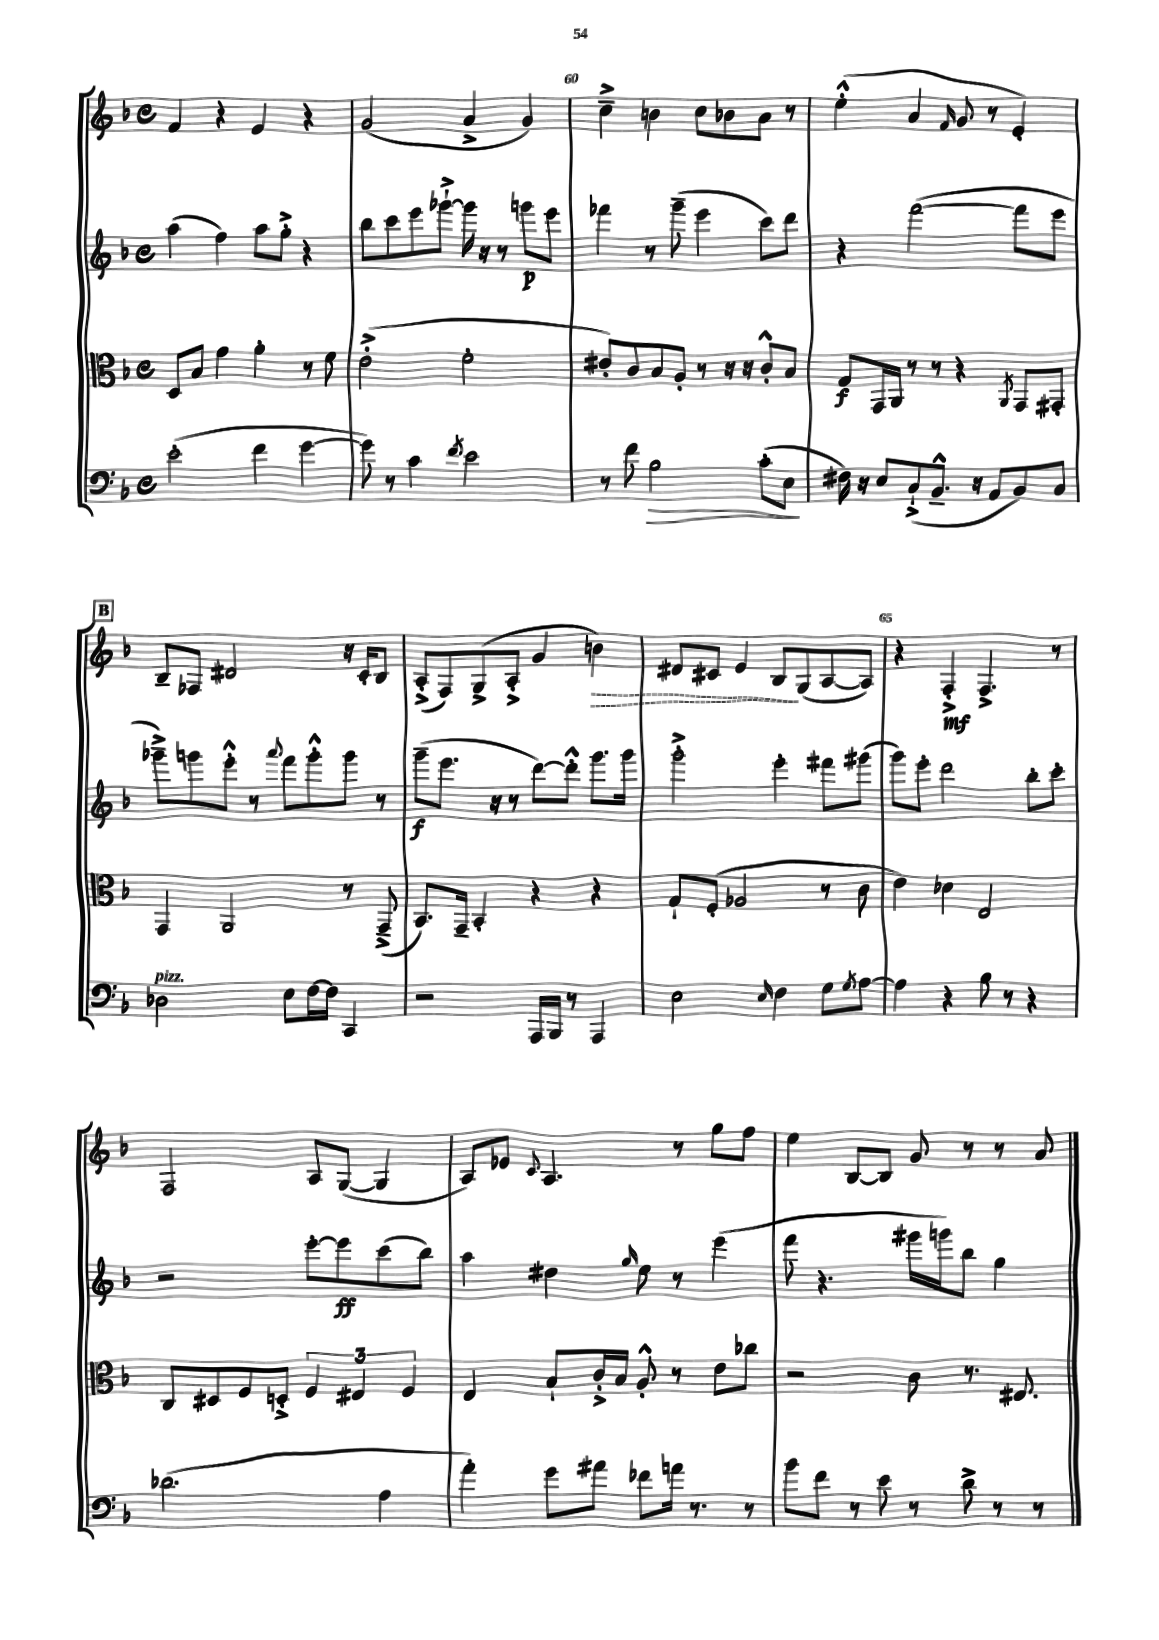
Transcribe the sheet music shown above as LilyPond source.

<<
\new StaffGroup <<
\new Staff = "s0" {
    \clef treble \key f \major \defaultTimeSignature \time 4/4
    f'4 r4 e'4 r4 |
    g'2( a'4-> g'4) |
    c''4---> b'4 c''8 bes'8 a'8 r8 |
    e''4-.-^( a'4 \grace { f'16 } g'8 r8 e'4-.) |
    \mark \markup { \box "B" } bes8-- fes8 dis'2 r16 c'16-. bes8 |
    a8-.->( f8) g8->( a8-.-> g'4 \once \override Hairpin.style = #'dashed-line b'4\>) |
    dis'8 cis'8 e'4 bes8\! g8( a8~ a8) |
    r4 f4-.->\mf f4.-> r8 |
    f2 a8 g8~( g4 |
    a8) ees'8 \appoggiatura { c'8 } a4. r8 g''8 f''8 |
    e''4 bes8~ bes8 g'8 r8 r8 a'8 \bar "|." |
}
\new Staff = "s1" {
    \clef treble \key f \major \defaultTimeSignature \time 4/4
    a''4( f''4) a''8 g''8-.-> r4 |
    bes''8 c'''8 e'''8 ges'''8~-!-> ges'''16 r16 r8 g'''8\p e'''8 |
    fes'''4 r8 g'''8--( e'''4 c'''8) d'''8 |
    r4 f'''2~( f'''8 e'''8 |
    \mark \markup { \box "B" } ges'''8--->) g'''8 e'''8-.-^ r8 \appoggiatura { a'''8 } f'''8 g'''8-.-^ g'''8 r8 |
    g'''8--\f( e'''8. r16 r8 d'''8~) d'''8-.-^ g'''8. g'''16 |
    g'''2-.-> e'''4-. fis'''8 gis'''8( |
    g'''8) e'''8-. d'''2 bes''8-. c'''8-. |
    r2 e'''8~-. e'''8\ff c'''8( bes''8) |
    a''4 dis''4 \grace { g''16 } e''8 r8 e'''4( |
    f'''8 r4. gis'''16 g'''16) bes''8 g''4 \bar "|." |
}
\new Staff = "s2" {
    \clef alto \key f \major \defaultTimeSignature \time 4/4
    d8 bes8 g'4 a'4-. r8 f'8 |
    e'2-.->( f'2-. |
    eis'8-.) c'8 bes8 a8-. r8 r16 r16 c'8-.-^ bes8 |
    g8\f g,16 a,16 r8 r8 r4 \acciaccatura { a,8 } g,8 gis,8-. |
    \mark \markup { \box "B" } g,4 a,2 r8 g,8--->( |
    bes,8.) g,16-- bes,4-. r4 r4 |
    g8-! f8-.( aes2 r8 c'8 |
    e'4) des'4 e2 |
    c8 dis8 f8 d8-.-> \tuplet 3/2 { f4 eis4 f4 } |
    e4 bes8-! c'16-.-> bes16 a8-.-^ r8 e'8 ces''8 |
    r2 c'8 r8. eis8. \bar "|." |
}
\new Staff = "s3" {
    \clef bass \key f \major \defaultTimeSignature \time 4/4
    e'2-.( f'4 g'4~ |
    g'8) r8 c'4 \acciaccatura { f'8 } e'2 |
    r8 f'8 bes2\> c'8-.( e8\! |
    fis16) r16 e8 c8-!->( bes,8.---^ r16 a,8 bes,8) c8 |
    \mark \markup { \box "B" } des2^\markup { \italic "pizz." } e8 f16~ f16 c,4 |
    r2 a,,16 bes,,16 r8 a,,4 |
    e2 \grace { e16 } f4 g8 \acciaccatura { g8 } a8~ |
    a4 r4 bes8 r8 r4 |
    des'2.( a4 |
    a'4-.) g'8 ais'8 fes'8 a'16 r8. r8 |
    bes'8 f'8 r8 e'8 r8 d'8-> r8 r8 \bar "|." |
}
>>
>>
\layout { \context { \Score currentBarNumber = #58 \override BarNumber.break-visibility = ##(#f #t #t) barNumberVisibility = #(every-nth-bar-number-visible 5) } }
